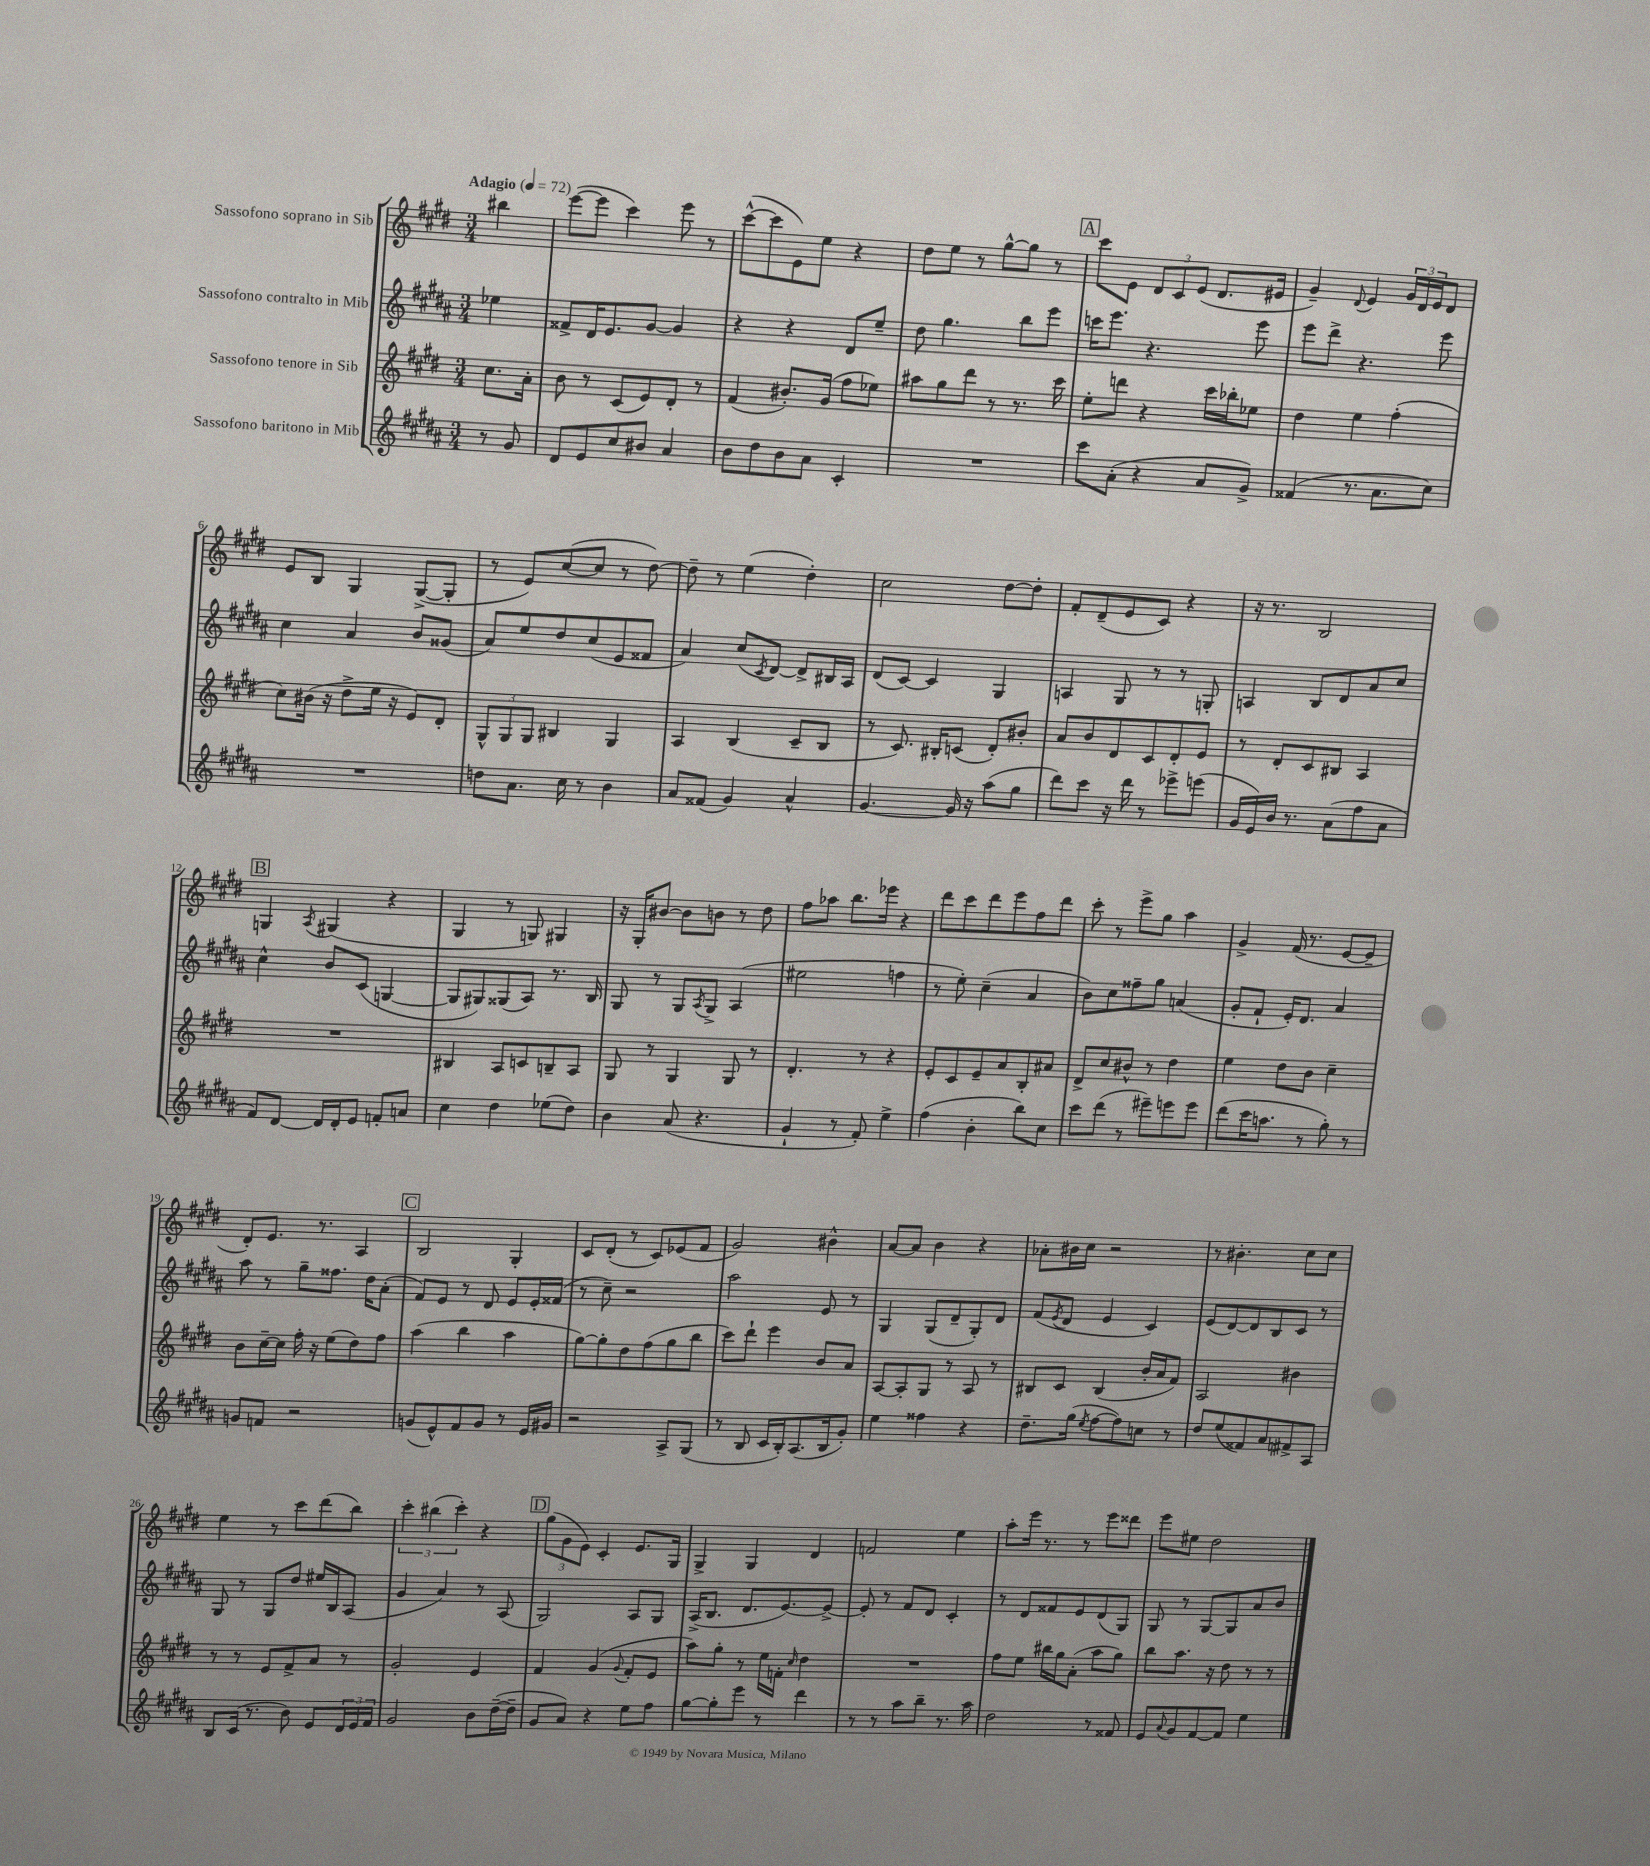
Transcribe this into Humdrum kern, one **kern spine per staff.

**kern	**kern	**kern	**kern
*part4	*part3	*part2	*part1
*staff4	*staff3	*staff2	*staff1
*I"Sassofono baritono in Mib	*I"Sassofono tenore in Sib	*I"Sassofono contralto in Mib	*I"Sassofono soprano in Sib
*clefG2	*clefG2	*clefG2	*clefG2
*k[f#c#g#d#a#]	*k[f#c#g#d#]	*k[f#c#g#d#a#]	*k[f#c#g#d#]
*M3/4	*M3/4	*M3/4	*M3/4
*MM72	*MM72	*MM72	*MM72
=	=	=	=
!	!	!	!LO:TX:a:B:t=Adagio
8r	8.cc#\L	4ee-X\	4bb#X\
8g#/	.	.	.
.	16a'\Jk	.	.
=1	=1	=1	=1
8d#/L	8b\	8f##X^/L	([8eee\L
8e/	8r	16d#/K	8eee\J]
.	.	8.e/	.
8cc#/	(8c#/L	.	4ccc#\)
8b#X/J	8e/)	[8g#/J	.
4a#/	8d#'/J	4g#/]	8eee\
.	8r	.	8r
=2	=2	=2	=2
8b\L	(4f#/	4r	([8ccc#^^\L
8dd#\	.	.	8ccc#\]
8b\	8.b#X'/L)	4r	8e\)
8a#\J	.	.	8ee\J
.	(16g#/Jk	.	.
4c#'/	8ff#\L	8d#/L	4r
.	8ee-X\J)	8ee~/J	.
=3	=3	=3	=3
2.r	8aa#X\L	8dd#\	8dd#\L
.	8gg#\	4.gg#\	8ee\J
.	8ddd#\J	.	8r
.	8r	.	[8gg#^^\L
.	8.r	8bb\L	8gg#\J]
.	.	8eee\J	8r
.	16ccc#\	.	.
!!LO:REH:place=s1:t=A
=4	=4	=4	=4
8ccc#\L	8ee'\L	16cccn\KL	8ccc#\L
.	.	8.eee\J	.
(8a#'\J	8dddn\J	.	8e\J
4r	4r	4.r	12d#/L
.	.	.	12c#/
.	.	.	(12e/J
8a#/L	16ccc#\LL	.	8.d#/L
.	16bb-X'\J	.	.
8g#^/J)	8ee-X\J	8eee\	.
.	.	.	16e#X/Jk
=5	=5	=5	=5
(4f##X/	4dd#\	8eee\L	4g#~/)
.	.	8ddd#^\J	.
.	.	.	8qqd#/
8.r	4ee\	4.r	4e/
8.a#\L	.	.	.
.	(4ff#'\	.	24g#/LL
.	.	.	24d#/
.	.	.	24e/J
8cc#\J)	.	8eee\	8d#/J
!!LO:LB:g=z
=6	=6	=6	=6
2.r	8cc#\L)	4cc#\	8e/L
.	(16b#X\Jk	.	8B/J
.	16r	.	.
.	8dd#^\L	4a#/	4G#/
.	16ee\Jk	.	.
.	16r	.	.
.	8e/L)	8b/L	([8G#^/L
.	8d#'/J	(8g##X/J	8G#'/J]
=7	=7	=7	=7
8ddn\L	12G#^^/L	8a#/L)	8r
.	12G#/	.	.
8.a#\J	.	8ee/	8e/L)
.	12G#/J	.	.
.	4B#X/	8dd#/	([8cc#/
16cc#\	.	.	.
8r	.	(8cc#/	8cc#/J]
4b\	4G#/	8e/	8r
.	.	8f##X/J	[8dd#\)
=8	=8	=8	=8
8a#/L	4A/	4a#/)	8dd#~\]
(8f##X/J	.	.	8r
4g#/)	(4B/	(8cc#/L	(4ee\
.	.	8qc#/	.
.	.	[8d#/J)	.
4a#^^/	8c#~/L	8d#^/L]	4dd#'\)
.	8B/J	16B#X/L	.
.	.	16A#/JJ	.
=9	=9	=9	=9
[4.g#/	8r	(8d#/L	2cc#\
.	8.c#/)	[8c#/J)	.
.	.	4c#/]	.
.	16B#X'/KL	.	.
16g#/]	(8cn/J	.	.
16r	.	.	.
(8aa#\L	8d#'/L)	4G#/	[8dd#\L
8gg#\J	8b#X'/J	.	8dd#'\J]
=10	=10	=10	=10
8ddd#\L)	8a/L	4An/	8f#'/L
8ccc#\J	8b/	.	(8d#~/
16r	8d#/	8G#/	8e/
16ddd#\	.	.	.
8r	8c#/	8r	8c#/J)
8eee-X^\L	8d#'/	8r	4r
(8eeen\J	8e/J	8Gn'/	.
=11	=11	=11	=11
16g#/LL	8r	4An/	16r
16e/)	.	.	8.r
16b/JJ	8d#'/L	.	.
8.r	.	.	.
.	8c#/	8B/L	2B/
(8a#\L	8B#X/J	8d#/	.
8ff#\	4A/	8a#/	.
8a#\J	.	8cc#/J	.
!!LO:LB:g=z
!!LO:REH:place=s1:t=B
=12	=12	=12	=12
8f#/L)	2.r	4cc#^^\	4Gn/
[8d#/J	.	.	.
.	.	.	8qA/
16d#/LL]	.	8b/L	(4G#X/
16d#'/J	.	.	.
8e/J	.	(8c#/J	.
8fn'/L	.	[4Gn/	4r
8an/J	.	.	.
=13	=13	=13	=13
4cc#\	4B#X/	8G/L]	4G#/
.	.	8G#X/)	.
4dd#\	8A/L	(8G##X/	8r
.	8cn/	8A#/J)	8Gn/)
(8ee-X\L	8Bn~/	8.r	4G#X/
8dd#\J)	8A/J	.	.
.	.	16B/	.
=14	=14	=14	=14
4b\	8G#/	8G#/	16r
.	.	.	16G#'/KL
.	8r	8r	[8b#X/J
(8a#/	4G#/	8G#/L	8b#\L]
.	.	8qA#/	.
4.r	.	8G#^/J	8bn\J
.	8G#/	(4A#/	8r
.	8r	.	8dd#\
=15	=15	=15	=15
4g#`/	4.d#'/	2ee#X\	8ff#\L
.	.	.	8aa-X\J
8r	.	.	8.bb\L
8f#'/)	8r	.	.
.	.	.	16eee-X\Jk
4ee^\	4r	4ffn\	4r
=16	=16	=16	=16
(4ff#\	8e'/L	8r	8ddd#\L
.	8c#/	8ee'\)	8ccc#\
4b'\	8e~/	(4cc#~\	8ddd#\
.	8a/	.	8eee\
8bb\L)	8B'/	4a#/	8ff#\
8cc#\J	8a#X/J	.	8ddd#\J
=17	=17	=17	=17
8ccc#\L	8d#^/L	8b\L)	8ccc#'\
(8ddd#\J	8cc#/	8cc#\	8r
8r	8b#X^^/J	8ff##X~\	8eee^\L
8eee#X~\L)	8r	8gg#\J	8gg#\J
8eeen\	4dd#\	(4an/	4aa\
8eee\J	.	.	.
=18	=18	=18	=18
(8ddd#\L	4ee\	8g#'/L	4g#^/
16ccc#\K	.	8f#`/J	.
8.aan\J	.	.	.
.	8dd#\L	16e'/KL)	(16f#/
.	.	8.d#/J	8.r
8r	8b\J	.	.
8gg#'\)	4cc#~\	4a#/	[8e/L
8r	.	.	8e~/J]
!!LO:LB:g=z
=19	=19	=19	=19
8gn/L	8b\L	8aa#\	8d#'/L)
8fn/J	[16cc#~\L	8r	8.e/J
.	16cc#\JJ]	.	.
2r	16ff#'\	8gg#~\L	.
.	16r	.	8.r
.	(8ee\L	8.ff##X\J	.
.	8dd#\)	.	4A/
.	.	16dd#\KL	.
.	8ff#\J	(8a#'\J	.
!!LO:REH:place=s1:t=C
=20	=20	=20	=20
(8gn/L	(4aa\	8f#/L)	2B/
8e^^/)	.	8e/J	.
8f#/	4bb\	8r	.
8g/J	.	8d#/	.
8r	4aa\	8e/L	4G#'/
16e/LL	.	16e'/L	.
16g#X/JJ	.	(16f##X/JJ	.
=21	=21	=21	=21
2r	[8gg#\L)	8r	8c#/L
.	8gg#'\]	8cc#~\)	(8d#'/J
.	8dd#\	2r	8r
.	(8ff#\	.	8c#/L)
8A#^/L	8gg#\	.	(8e-X/
(8G#/J	8bb\J	.	8f#/J
=22	=22	=22	=22
8r	8ccc#\L)	2aa#\	2g#/)
8B/	8ddd#`\J	.	.
16c#/LL	4eee\	.	.
16B'/J)	.	.	.
(8.A#/	.	.	.
.	8b/L	8e/	4b#X^^\
16B/k	.	.	.
8g#'/J)	8a/J	8r	.
=23	=23	=23	=23
4ee\	[8A/L	4G#/	[8a/L
.	8A'/]	.	8a/J]
4ff##X\	8G#/J	(8G#/L	4b\
.	8r	8d#~/	.
4r	8A/	8G#'/)	4r
.	8r	8d#/J	.
=24	=24	=24	=24
8.dd#~\L	8B#X/L	(8f#/L	8a-X'\L
.	.	8qe/	.
.	8c#/J	8d#/J	16b#X\L
(16gg#\Jk	.	.	16cc#\JJ
8qee/	.	.	.
[8ff#\L	(4B#/	4e/	2r
8ff#\])	.	.	.
8ccn\J	16b'/LL	4c#/)	.
.	16a/J	.	.
8r	8f#/J)	.	.
=25	=25	=25	=25
8dd#/L	2A/	(8e/L	8r
(8ee/	.	[8d#/)	4.b#X'\
8f##X/)	.	8d#/]	.
8a#/	.	8B/	.
8f#X^/	4b#X\	8c#/J	8cc#\L
8A#/J	.	8r	8cc#\J
!!LO:LB:g=z
=26	=26	=26	=26
8B/L	8r	8G#/	4ee\
(16c#/Jk	8r	8r	.
8.r	.	.	.
.	8e/L	8G#/L	8r
8b\)	8f#^/	8dd#/J	8ccc#\L
8e/L	8a/J	16ee#X/LL	(8ddd#\
.	.	16B/J	.
24d#/L	8r	(8A#/J	8bb\J)
24e/	.	.	.
24f#/JJ	.	.	.
=27	=27	=27	=27
2g#/	2g#'/	4g#/	6ccc#'\
.	.	.	(6bb#X\
.	.	4a#/)	.
.	.	.	6ccc#'\)
8b\L	4e/	8r	4r
([16dd#~\L	.	(8A#/	.
16dd#~\JJ]	.	.	.
!!LO:REH:place=s1:t=D
=28	=28	=28	=28
8g#/L	4f#/	2G#/)	(12gg#\L
.	.	.	12g#\
8a#/J)	.	.	.
.	.	.	12e\J)
4r	(4g#/	.	4c#'/
.	8qqg#/	.	.
8ee\L	8f#'/L	8A#/L	8.e/L
8ff#\J	8e/J	8G#/J	.
.	.	.	16G#/Jk
=29	=29	=29	=29
[8gg#\L	8aa\L)	(16A#^/KL	4G#^/
.	.	8.B/J	.
8gg#'\]	8gg#'\J	.	.
8eee\J	8r	8.d#/L	4G#/
8r	16ee\LL	.	.
.	16fn'\JJ	[8.e/)	.
.	16qqcc#/	.	.
4ddd#\	4dd#\	.	4d#/
.	.	8e^/J_	.
=30	=30	=30	=30
8r	2.r	8e'/]	2fn/
8r	.	8r	.
8aa#\L	.	8f#/L	.
8bb~\J	.	8d#/J	.
8.r	.	4c#'/	4ee\
16aa#\	.	.	.
=31	=31	=31	=31
2dd#\	8ff#\L	8r	8aa'\L
.	8ee\J	8d#/L	16eee\Jk
.	.	.	8.r
.	16bb#X\LL	8f##X/	.
.	16gg#\J	.	.
.	(8a'\J	8e/	8r
8r	8aa\L	(8d#/	8eee\L
8f##X/	8gg#\J)	8G#/J)	8ddd##X\J
=32	=32	=32	=32
8e/L	8bb\L	8G#/	8eee\L
8qqa#/	.	.	.
8g#/	8.aa\J	8r	8ee#X\J
[8f#/	.	[8G#/L	2dd#\
.	16r	.	.
8f#/J]	8dd#\	8G#/]	.
4ee\	8r	8a#/	.
.	8r	8b/J	.
==	==	==	==
*-	*-	*-	*-
